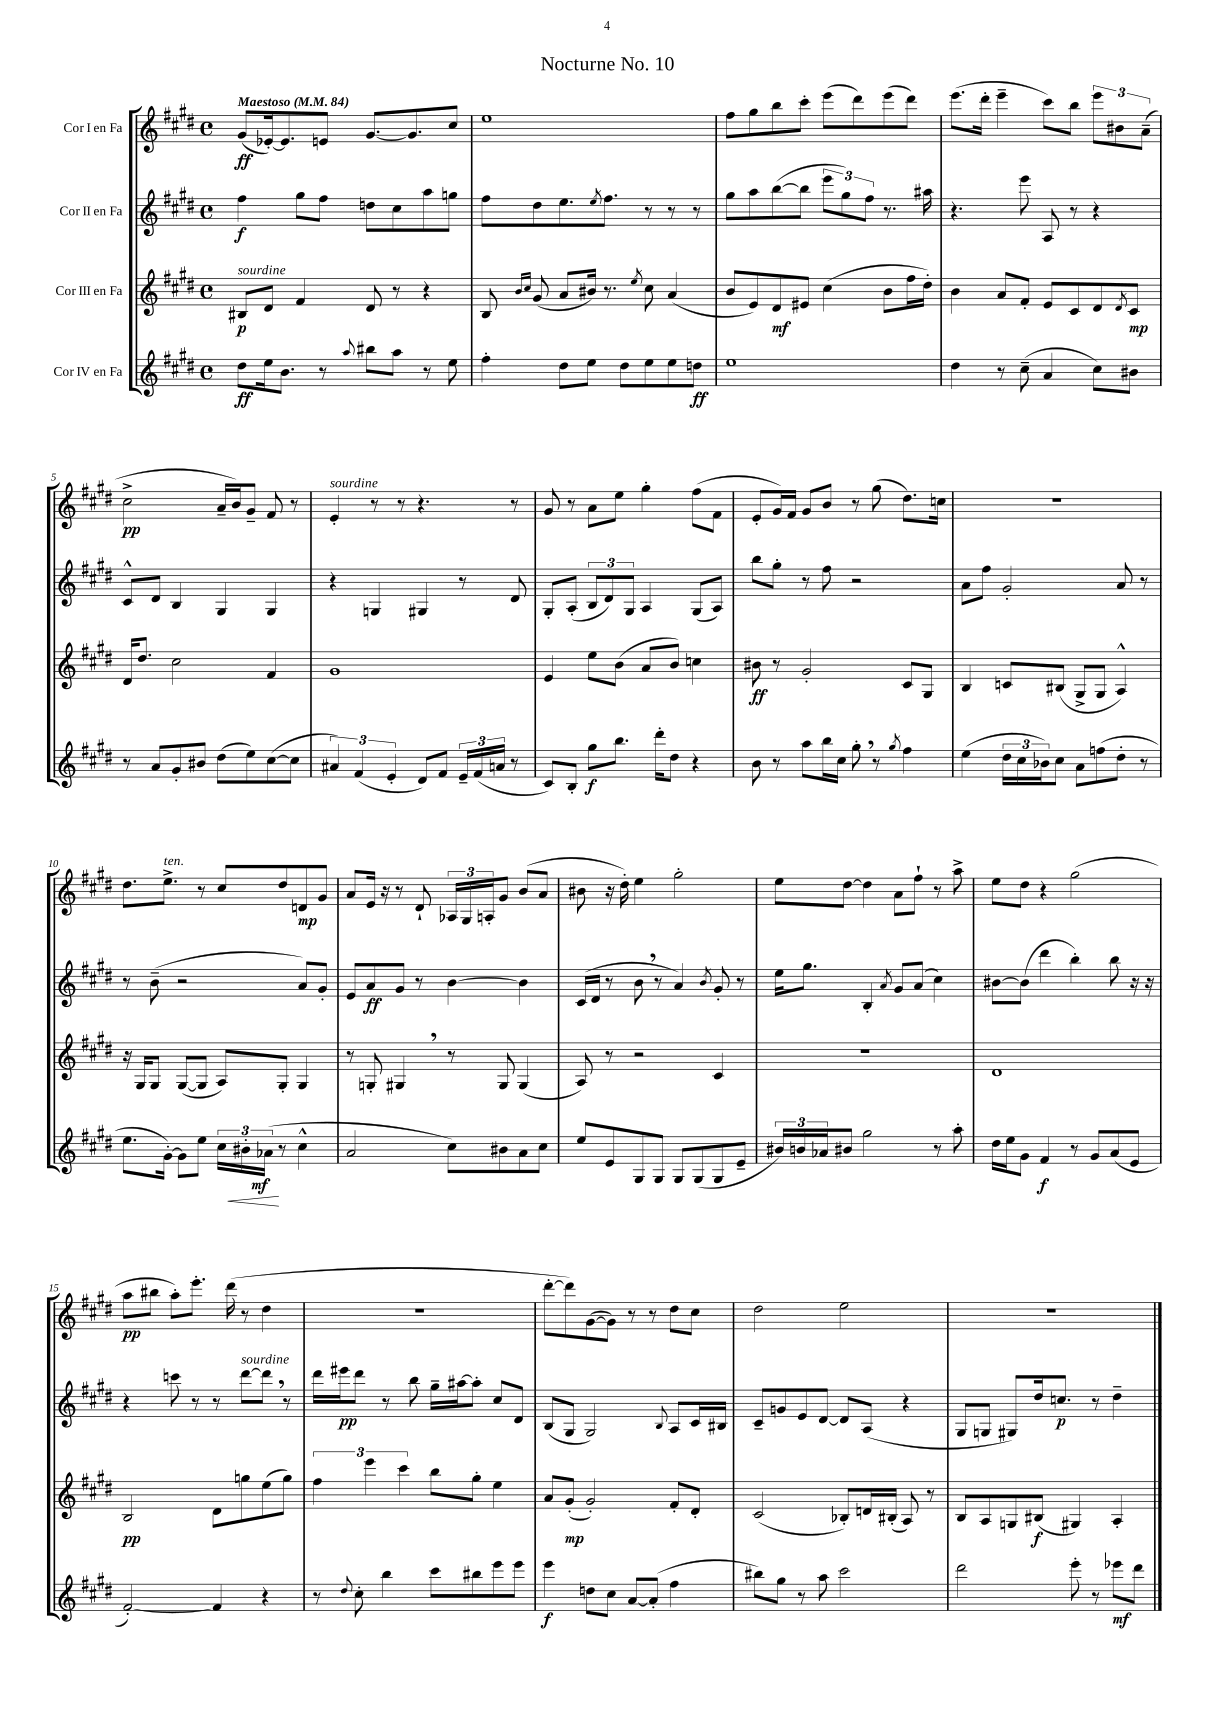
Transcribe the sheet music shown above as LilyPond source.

\header { title = "Nocturne No. 10" }
<<
\new StaffGroup <<
\new Staff = "s0" \with { instrumentName = "Cor I en Fa" } {
    \clef treble \key e \major \defaultTimeSignature \time 4/4 \tempo "Maestoso" 4 = 84
    gis'8\ff( ees'16~-.) ees'8. e'8 gis'8.~ gis'8. cis''8 |
    e''1 |
    fis''8 gis''8 b''8 cis'''8-. e'''8( dis'''8) e'''8( dis'''8) |
    e'''8.( dis'''16-. e'''4-- cis'''8) b''8 \tuplet 3/2 { e'''8 bis'8 a'8--( } |
    cis''2->\pp a'16-- b'16) gis'8-- fis'8 r8 |
    e'4-.^\markup { \italic "sourdine" } r8 r8 r4. r8 |
    gis'8 r8 a'8 e''8 gis''4-. fis''8( fis'8 |
    e'8-. gis'16) fis'16 gis'8 b'8 r8 gis''8( dis''8.) c''16 |
    R1 |
    dis''8. e''8.->^\markup { \italic "ten." } r8 cis''8 dis''8 d'8\mp gis'8 |
    a'8 e'16 r16 r8 dis'8-! \tuplet 3/2 { aes16 gis16 a16-. } gis'8 b'8( a'8 |
    bis'8 r16 dis''16-.) e''4 gis''2-. |
    e''8 dis''8~ dis''4 a'8 fis''8-! r8 a''8-> |
    e''8 dis''8 r4 gis''2( |
    a''8\pp bis''8 a''8-.) e'''8.-. dis'''16( r8 dis''4 |
    R1 |
    dis'''8~-. dis'''8) gis'8~( gis'8) r8 r8 dis''8 cis''8 |
    dis''2 e''2 |
    R1 \bar "|." |
}
\new Staff = "s1" \with { instrumentName = "Cor II en Fa" } {
    \clef treble \key e \major \defaultTimeSignature \time 4/4
    fis''4\f gis''8 fis''8 d''8 cis''8 a''8 g''8 |
    fis''8 dis''8 e''8. \acciaccatura { e''8 } fis''8. r8 r8 r8 |
    gis''8 a''8 b''8~( b''8 \tuplet 3/2 { e'''8 gis''8) fis''8 } r8. ais''16 |
    r4. e'''8 a8 r8 r4 |
    cis'8-^ dis'8 b4 gis4 gis4 |
    r4 g4 gis4 r8 dis'8 |
    gis8-. a8-.( \tuplet 3/2 { b8 dis'8) gis8 } a4 gis8( a8) |
    b''8 gis''8-. r8 fis''8 r2 |
    a'8 fis''8 gis'2-. a'8 r8 |
    r8 b'8--( r2 a'8) gis'8-. |
    e'8 a'8\ff gis'8 r8 b'4~ b'4 |
    cis'16( dis'16 r8 b'8 \breathe r8 a'4) \acciaccatura { b'8 } gis'8-. r8 |
    e''16 gis''8. b4-. \acciaccatura { a'8 } gis'8 a'8( cis''4) |
    bis'8~ bis'8( dis'''4 b''4-.) b''8 r16 r16 |
    r4 c'''8 r8 r8 dis'''8~^\markup { \italic "sourdine" } dis'''8 \breathe r8 |
    dis'''16 eis'''16\pp dis'''8 r8 b''8 gis''16-- ais''16~ ais''8-. cis''8 dis'8 |
    b8( gis8 gis2) \appoggiatura { b8 } a8 cis'16 bis16 |
    cis'8-- g'8 e'8 dis'8~ dis'8 a8( r4 |
    gis8 g8 gis8) dis''16 c''8.\p r8 dis''4-- \bar "|." |
}
\new Staff = "s2" \with { instrumentName = "Cor III en Fa" } {
    \clef treble \key e \major \defaultTimeSignature \time 4/4
    bis8\p^\markup { \italic "sourdine" } dis'8 fis'4 dis'8 r8 r4 |
    b8 \grace { b'16 cis''16 } gis'8( a'8 bis'16) r8. \acciaccatura { e''8 } cis''8 a'4( |
    b'8 e'8) dis'8\mf eis'8 cis''4( b'8 fis''16 dis''16-.) |
    b'4 a'8 fis'8-. e'8 cis'8 dis'8 \acciaccatura { dis'8 } cis'8\mp |
    dis'16 dis''8. cis''2 fis'4 |
    gis'1 |
    e'4 e''8 b'8( a'8 b'8) c''4 |
    bis'8\ff r8 gis'2-. cis'8 gis8 |
    b4 c'8 bis8( gis8-> gis8 a4-^) |
    r16 gis16 gis8 gis8~( gis8 a8) gis8-. gis4 |
    r8 g8-. gis4 \breathe r8 gis8 gis4( |
    a8) r8 r2 cis'4 |
    R1 |
    dis'1 |
    b2\pp dis'8 g''8 e''8( g''8) |
    \tuplet 3/2 { fis''4 e'''4 cis'''4 } b''8 gis''8-. e''4 |
    a'8 gis'8-.\mp( gis'2-.) fis'8-. dis'8-. |
    cis'2( bes8-.) d'16 bis16-.( a8) r8 |
    b8 a8 g8 bis8\f( gis4) a4-. \bar "|." |
}
\new Staff = "s3" \with { instrumentName = "Cor IV en Fa" } {
    \clef treble \key e \major \defaultTimeSignature \time 4/4
    dis''8\ff e''16 b'8. r8 \appoggiatura { a''8 } bis''8 a''8 r8 e''8 |
    fis''4-. dis''8 e''8 dis''8 e''8 e''8 d''8\ff |
    e''1 |
    dis''4 r8 cis''8--( a'4 cis''8) bis'8 |
    r8 a'8 gis'8-. bis'8 dis''8( e''8) cis''8~( cis''8 |
    \tuplet 3/2 { ais'4) fis'4( e'4-. } dis'8) fis'8 \tuplet 3/2 { e'16-- fis'16( a'16 } r8 |
    cis'8) b8-. gis''8\f b''8. dis'''16-. dis''8 r4 |
    b'8 r8 a''8 b''16 cis''16 gis''8-. \breathe r8 \acciaccatura { gis''8 } fis''4 |
    e''4( \tuplet 3/2 { dis''16 cis''16 bes'16) } cis''8 a'8 f''8( dis''8-. r8 |
    e''8. gis'16~-.) gis'8 e''8 \tuplet 3/2 { cis''16 bis'16-.\< aes'16\mf\!( } r8 cis''4-^ |
    a'2 cis''8) bis'8 a'8 cis''8 |
    e''8 e'8 gis8 gis8 gis8 gis8( gis8 e'8-- |
    \tuplet 3/2 { bis'16) b'16 aes'16 } bis'8 gis''2 r8 a''8-. |
    dis''16 e''16 gis'8 fis'4\f r8 gis'8 a'8( e'8 |
    fis'2~-.) fis'4 r4 |
    r8 \appoggiatura { dis''8 } cis''8-. b''4 cis'''8 bis''8 e'''8 e'''8 |
    e'''4\f d''8 cis''8 a'8~ a'8-.( fis''4 |
    bis''8) gis''8 r8 a''8 cis'''2 |
    dis'''2 e'''8-. r8 ees'''8\mf dis'''8 \bar "|." |
}
>>
>>
